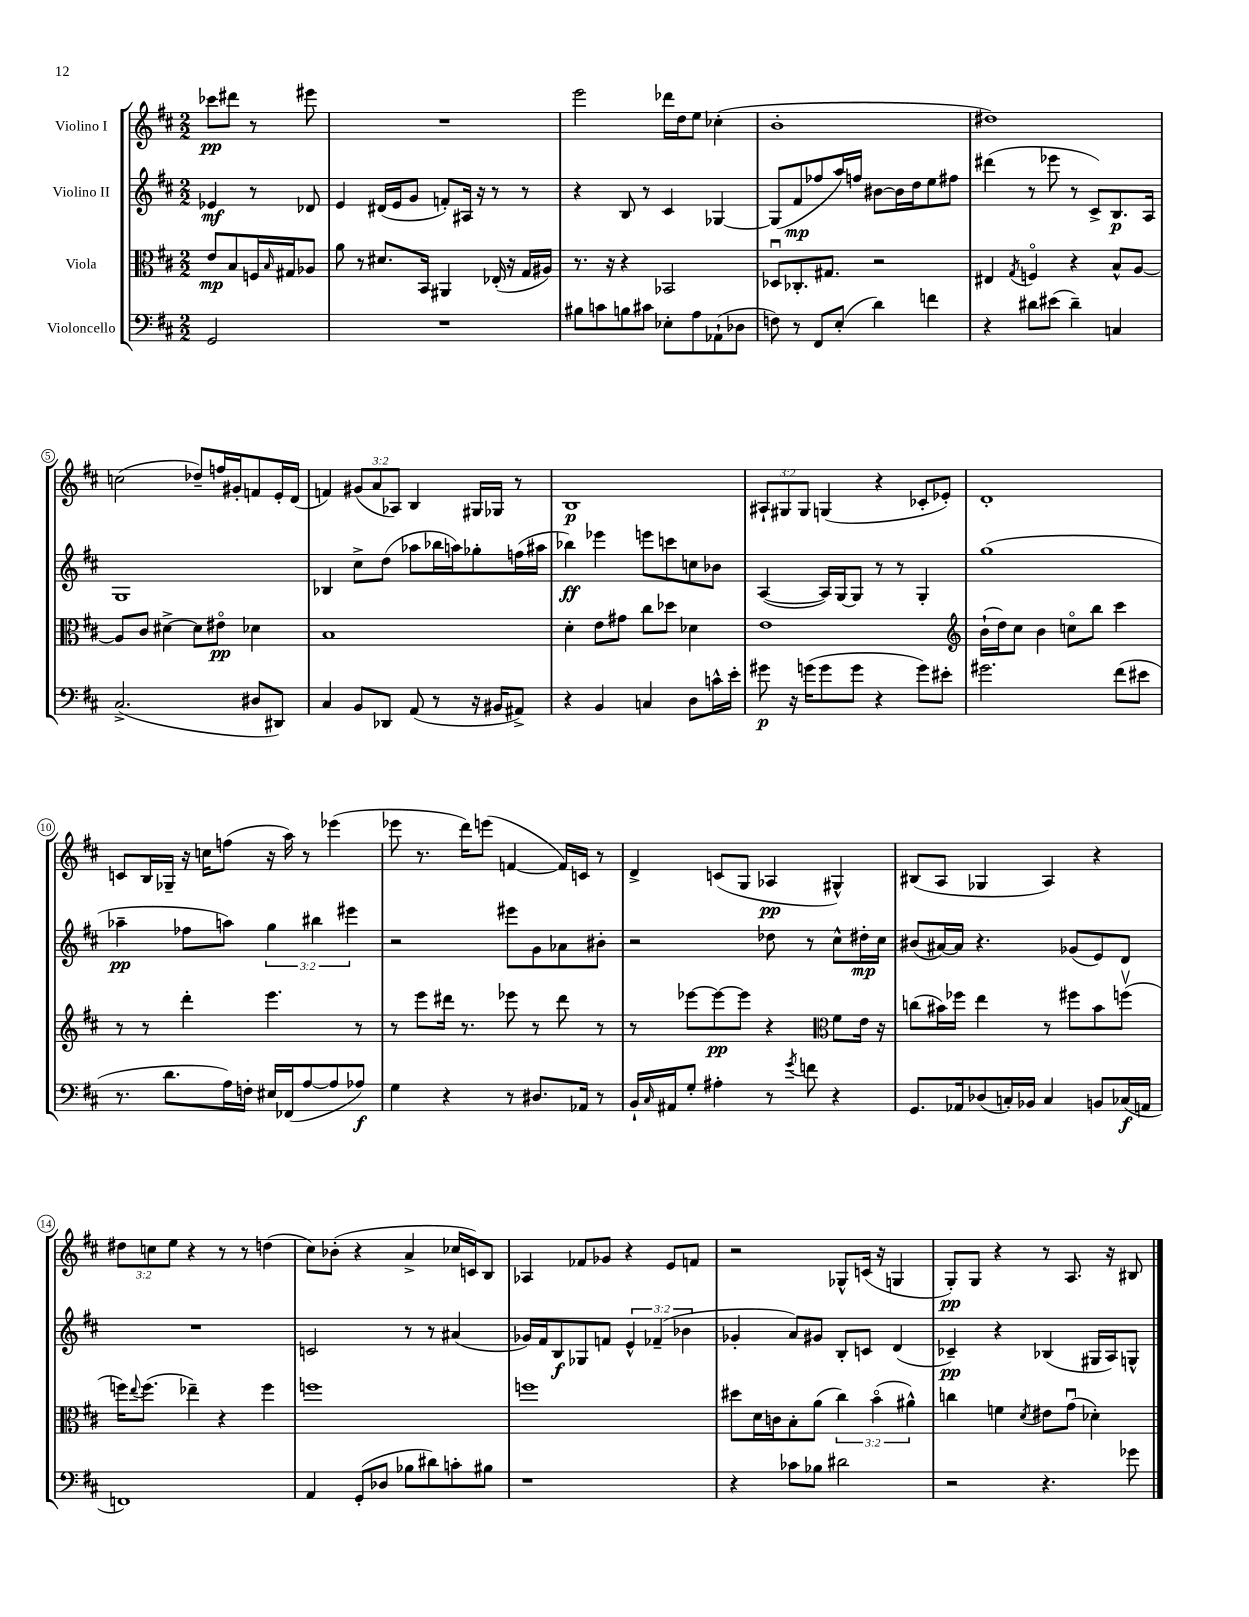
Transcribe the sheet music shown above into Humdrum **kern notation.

**kern	**kern	**kern	**kern
*staff4	*staff3	*staff2	*staff1
*clefF4	*clefC3	*clefG2	*clefG2
*k[f#c#]	*k[f#c#]	*k[f#c#]	*k[f#c#]
*M2/2	*M2/2	*M2/2	*M2/2
2GG	8e	4e-	8ccc-
.	8B	.	8ddd#
.	16F	8r	8r
.	16qqB	.	.
.	16G#	.	.
.	8A-	8d-	8eee#
=	=	=	=
1r	8a	4e	1r
.	8r	.	.
.	8.d#	(16d#	.
.	.	16e	.
.	.	8g	.
.	16BB	.	.
.	4AA#	8f')	.
.	.	16A#	.
.	.	16r	.
.	(16E-'	8r	.
.	16r	.	.
.	16G	8r	.
.	16A#)	.	.
=	=	=	=
8B#	8.r	4r	2eee
8c	.	.	.
.	16r	.	.
8B	4r	8B	.
8c#	.	8r	.
8E-'	2BB-	4c#	16ddd-
.	.	.	16dd
8A	.	.	8ee
(8AA-`	.	[4G-	(4cc-'
8D-	.	.	.
=	=	=	=
8F)	8D-u	(8G-]	1b'
8r	8.C-'	8f#	.
8FF#	.	8ff-	.
.	8.G#	.	.
(8E'	.	16aa)	.
.	.	16ff	.
4d)	2r	[8b#	.
.	.	16b#]	.
.	.	16dd	.
4f	.	8ee	.
.	.	8ff#	.
=	=	=	=
4r	4E#	(4ddd#	1dd#)
.	8qG	.	.
8d#	4Fo	8r	.
(8e#	.	8eee-	.
4d#~)	4r	8r	.
.	.	8c#^)	.
4C	8B^^	8.B	.
.	[8A	.	.
.	.	16A	.
=	=	=	=
(2.C#^	8A]	1G	(2cc
.	8c#	.	.
.	[4d#^	.	.
.	8d#]	.	8dd-~)
.	8e#o	.	16ff
.	.	.	16g#'
8D#	4d-	.	8f
8DD#)	.	.	16e'
.	.	.	(16d
=	=	=	=
4C#	1B	4B-	4f)
8BB	.	8cc#^	(12g#
.	.	.	12a
8DD-	.	(8dd	.
.	.	.	12A-)
(8AA	.	8aa-	4B
8r	.	16bb-	.
.	.	16aa)	.
16r	.	8gg-'	16G#
16BB#	.	.	16G-
8AA#^)	.	(16ff	8r
.	.	16aa#	.
=	=	=	=
4r	4d'	4bb-)	1B
4BB	8e	4eee-	.
.	8g#	.	.
4C	8cc#	8eee	.
.	8dd-	8ccc	.
8D	4d-	8cc	.
16c^^	.	8b-	.
16e'	.	.	.
=	=	=	=
8g#	1e	([4A	12A#`
.	.	.	12G#
16r	.	.	.
.	.	.	12G#
(16g	.	.	.
8g	.	16A])	(4G
.	.	[16G	.
8g	.	8G]	.
4r	.	8r	4r
.	.	8r	.
8g)	.	4G'	8c-'
8e#'	.	.	8e-')
=	=	=	=
*	*clefG2	*	*
2.g#	(16b`	(1gg	1d'
.	16dd)	.	.
.	8cc#	.	.
.	4b	.	.
.	8cco	.	.
.	8bb	.	.
(8f#	4ccc#	.	.
8e#	.	.	.
=	=	=	=
8.r	8r	4aa-~	8c
.	8r	.	16B
8.d	.	.	16G-~
.	4ddd'	8ff-	16r
.	.	.	16cc
16A)	.	8aa)	(8ff
16F'	.	.	.
16E#	4.eee	6gg	16r
(16FF-	.	.	16aa)
[8A	.	.	8r
.	.	6bb#	.
8A]	.	.	(4eee-
.	.	6eee#	.
8A-)	8r	.	.
=	=	=	=
4G	8r	2r	8eee-
.	8eee	.	8.r
4r	16ddd#	.	.
.	8.r	.	16ddd)
.	.	.	(8eee
8r	8eee-	8eee#	[4f
8.D#	8r	8g	.
.	8ddd#	8a-	16f])
16AA-	.	.	16c
8r	8r	8b#'	8r
=	=	=	=
16BB`	8r	2r	4d^
16qqC#	.	.	.
16AA#	.	.	.
8G'	[8eee-	.	.
4A#'	8eee-_	.	(8c
.	8eee-]	.	8G
8r	4r	8dd-	4A-
8qg	.	.	.
8f	.	8r	.
*	*clefC3	*	*
4r	8f#	8cc#^^	4G#^^)
.	16e	16dd#'	.
.	16r	16cc#	.
=	=	=	=
8.GG	(8cc	(8b#	(8B#
.	16b#)	[16a#)	8A
16AA-	16ff-	16a#]	.
(8D-	4ee	4.r	4G-
16C')	.	.	.
16BB-	.	.	.
4C	8r	.	4A)
.	8ff#	(8g-	.
8BB	8b#	8e)	4r
(16C-	(8ffv	8d	.
16AA	.	.	.
=	=	=	=
1FF)	16ff)	1r	12dd#
.	8qqee	.	.
.	(8.ff	.	.
.	.	.	12cc
.	.	.	12ee
.	4ee-~)	.	4r
.	4r	.	8r
.	.	.	8r
.	4ff	.	(4dd
=	=	=	=
4AA	1ff	2c	8cc#)
.	.	.	(8b-'
(8GG'	.	.	4r
8D-	.	.	.
8B-	.	8r	4a^
8d#)	.	8r	.
8c'	.	(4a#	16cc-
.	.	.	16c)
8B#	.	.	8B
=	=	=	=
1r	1ff	16g-)	4A-
.	.	16f#	.
.	.	8B	.
.	.	8G-	8f-
.	.	8f	8g-
.	.	6e^^	4r
.	.	(6f-~	.
.	.	.	8e
.	.	6b-	.
.	.	.	8f
=	=	=	=
4r	8dd#	4g-'	2r
.	16d	.	.
.	16c	.	.
8c-	8B'	8a)	.
8B-	(8a	8g#	.
2d#	6cc#)	8B'	8G-^^
.	.	8c	(16c
.	(6bo	.	.
.	.	.	16r
.	.	(4d	4G
.	6a#^^)	.	.
=	=	=	=
2r	4cc	4c-~)	8G')
.	.	.	8G
.	4f	4r	4r
.	8qd	.	.
4.r	8e#	(4B-	8r
.	(8gu	.	8.A
.	4d-')	16G#	.
.	.	16A)	16r
8g-	.	8G^^	8B#
==	==	==	==
*-	*-	*-	*-
